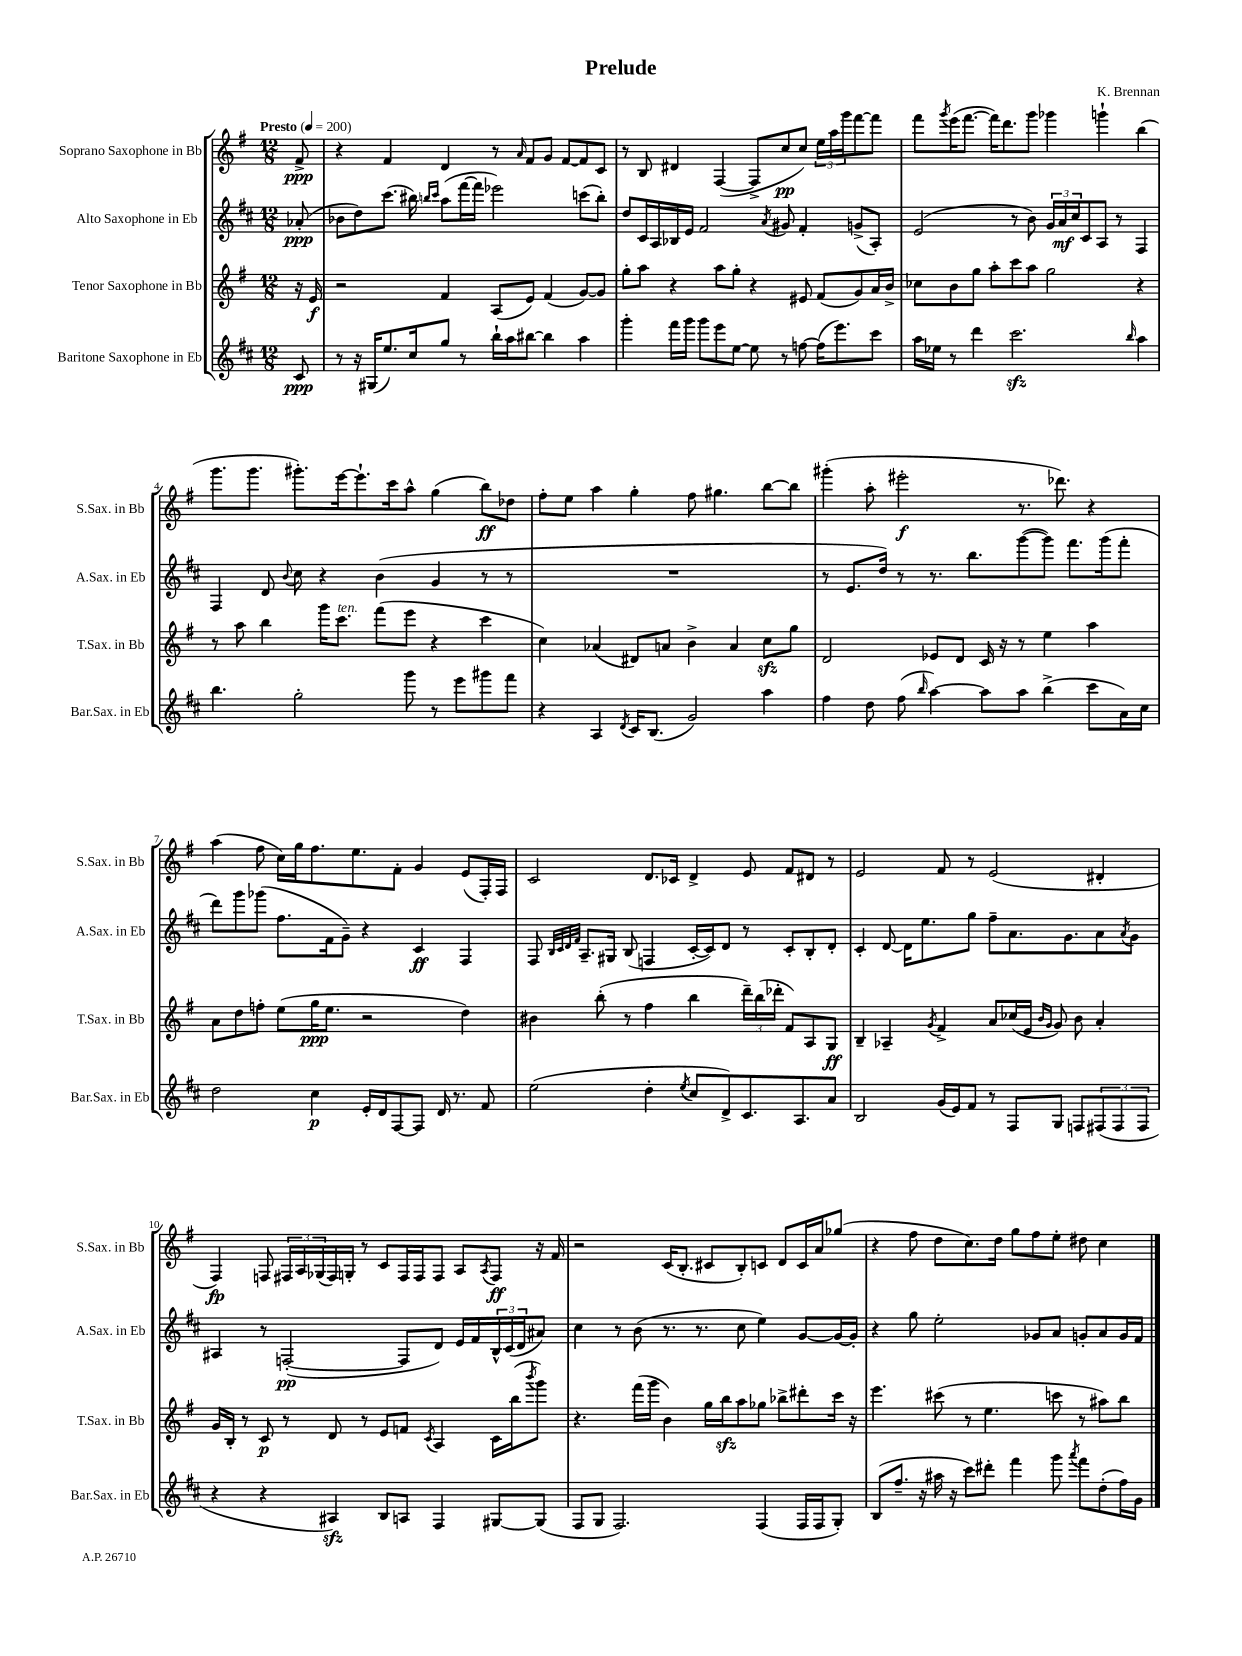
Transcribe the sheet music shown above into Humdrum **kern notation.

**kern	**kern	**kern	**kern
*staff4	*staff3	*staff2	*staff1
*clefG2	*clefG2	*clefG2	*clefG2
*k[f#c#]	*k[f#]	*k[f#c#]	*k[f#]
*M12/8	*M12/8	*M12/8	*M12/8
*MM200	*MM200	*MM200	*MM200
8c#/	16r	(8a-'/	8f#^/
.	16e/	.	.
=	=	=	=
8r	2r	8b-\L	4r
16r	.	8dd\)	.
(16G#/LK	.	.	.
8.ee/)	.	(8.ccc#\J	4f#/
16cc#/k	.	16bb#\)	.
.	.	16qqbb/LL	.
.	.	16qqccc#/JJ	.
8gg/J	4f#/	(8aa\L	4d/
8r	.	[16fff#\L	.
.	.	16fff#\]JJ	.
16bb`\LL	(8A/L	2eee-\)	8r
16aa\J	.	.	.
.	.	.	16qqa/
[8bb#\J	8e/J)	.	8f#/L
4bb#\]	(4f#/	.	8g/J
.	.	.	[8f#/L
4aa\	[8g/L)	(8ccc\L	8f#/]
.	8g/]J	8bb'\J)	8c/J
=	=	=	=
4ggg'\	8gg'\L	8dd/L	8r
.	8aa\J	16c#/L	8B/
.	.	16A/	.
16fff#\LL	4r	16B-/	4d#/
16ggg\JJ	.	16e/JJ	.
8ggg\L	.	2f#/	.
8eee\	8aa\L	.	([4F#/
[8ee\J	8gg'\J	.	.
8ee\]	4r	.	8F#^/]L
.	.	8qa/	.
8r	.	8g#/	8cc/
[8ff\	8e#/	4f#'/	8cc/J)
(16ff\]LK	(8f#/L	.	24ee\LL
.	.	.	24aa\
8.eee\)	.	.	.
.	.	.	24ggg\J
.	8g/)	(8g^/L	[8fff#\
8ccc#\J	16a/L	8A'/J)	8fff#\]J
.	16b^/JJ	.	.
=	=	=	=
16aa\LL	8cc-\L	(2e/	8fff#\L
16ee-\JJ	.	.	.
.	.	.	8qggg/
8r	8b\	.	(16eee\K
.	.	.	[8.fff#\J
4ddd\	8gg\J	.	.
.	8aa'\L	.	16fff#\]LK)
.	.	.	8.ddd\
2.ccc#\	8ccc\	8r	.
.	8aa\J	8b\)	8ggg\J
.	2gg\	24g/LL	4ggg-\
.	.	24a/	.
.	.	24cc#/J	.
.	.	8c#/	.
.	.	8A/J	4ggg`\
.	.	8r	.
16qqbb/	.	.	.
4aa\	4r	4F#/	(4bb\
=	=	=	=
4.bb\	8r	4F#/	8.ggg\L
.	8aa\	.	.
.	.	.	8.ggg\J
.	4bb\	8d/	.
.	.	8qqb/	.
2gg'\	.	8cc#\	8.ggg#'\L)
.	16ggg\LK	4r	.
.	8.ccc\J	.	[16eee\k
.	.	.	8.eee`\]
.	(8fff#\L	(4b\	.
.	.	.	16ccc\k
8ggg\	8eee\J	.	8aa^^\J
8r	4r	4g/	(4gg\
8eee\L	.	.	.
8ggg#\	4ccc\	8r	8bb\L)
8fff#\J	.	8r	8dd-\J
=	=	=	=
4r	4cc\)	1.r	8ff#'\L
.	.	.	8ee\J
4A/	(4a-/	.	4aa\
8qd/	.	.	.
16c#/LK	8d#/L)	.	4gg'\
(8.B/J	.	.	.
.	8a/J	.	.
2g/)	4b^\	.	8ff#\
.	.	.	4.gg#\
.	4a/	.	.
4aa\	8cc\L	.	[8bb\L
.	8gg\J	.	8bb\]J
=	=	=	=
4ff#\	2d/	8r	(4ggg#'\
.	.	8.e/L	.
8dd\	.	.	8aa'\
.	.	16dd/Jk)	.
(8ff#\	.	8r	2eee#'\
16qqbb/	.	.	.
[4aa\)	8e-/L	8.r	.
.	8d/J	.	.
.	.	8.bb\L	.
8aa\]L	16c/	.	.
.	16r	.	.
8aa\J	8r	([8ggg\	8.r
(4bb^\	4ee\	8ggg\]J)	.
.	.	.	8.ddd-\)
.	.	8.fff#\L	.
8ccc#\L	4aa\	.	4r
.	.	(16ggg\k	.
16a\L)	.	8fff#'\J	.
16cc#\JJ	.	.	.
=	=	=	=
2dd\	8a\L	8ddd\L)	(4aa\
.	8dd\	8ggg\	.
.	8ff'\J	(8ggg-\J	8ff#\
.	(8ee\L	8.ff#\L	16cc\LL)
.	.	.	16gg\J
4cc#\	16gg\K	.	8.ff#\
.	8.ee\J	16f#\k	.
.	.	8g~\J)	.
.	.	.	8.ee\
16e'/LL	2r	4r	.
16d/J	.	.	.
[8F#/	.	.	8f#'\J
8F#/]J	.	4c#/	4g/
16d/	.	.	.
8.r	.	.	.
.	4dd\)	4F#/	(8e/L
8f#/	.	.	16F#'/L)
.	.	.	16F#/JJ
=	=	=	=
(2ee\	4b#\	8F#/	2c/
.	.	32qqB/LLL	.
.	.	32qqc#/	.
.	.	32qqd/	.
.	.	32qqf#/JJJ	.
.	.	8.A~/L	.
.	(8bb'\	.	.
.	.	16G#/Jk	.
.	8r	(8B/	.
4dd'\	4ff#\	4F/	8.d/L
.	.	.	16c-/Jk
8qee/	.	.	.
8cc#/L	4bb\	[16c#'/LL	4d^/
.	.	16c#/]J)	.
8d^/)	.	8d/J	.
8.c#/	24ddd~\LL)	8r	8e/
.	(24bb\	.	.
.	24ddd-'\JJ	.	.
.	8f#/L)	8c#'/L	8f#/L
8.A/	.	.	.
.	8A/	8B'/	8d#/J
8a/J	8G/J	8d'/J	8r
=	=	=	=
2B/	4B~/	4c#'/	2e/
.	4A-~/	[8d/	.
.	.	16d\]LK	.
.	.	8.ee\	.
.	8qg/	.	.
(16g/LL	4f#^/	.	8f#/
16e/J)	.	.	.
8f#/J	.	8gg\J	8r
8r	8a/L	8ff#~\L	(2e/
8F#/L	(16cc-/L	8.a\	.
.	16e/JJ	.	.
.	16qqb/LL	.	.
.	16qqg/JJ	.	.
8G/J	8g/)	.	.
.	.	8.g\	.
8F/L	8b\	.	.
(12F#/	4a'/	8a\	4d#'/
12F#/	.	.	.
.	.	8qa/	.
.	.	8g\J	.
12F#/J	.	.	.
=	=	=	=
4r	16g/LL	4A#/	4F#/)
.	16B'/JJ	.	.
.	8r	.	.
4r	8c/	8r	8F/
.	8r	([2F'/	24F#/LL
.	.	.	24A/
.	.	.	(24G-/
4A#/)	8d/	.	16F#/)
.	.	.	16G'/JJ
.	8r	.	8r
8B/L	8e/L	.	8c/L
8A/J	8f/J	8F/]L	16F#/L
.	.	.	16F#/J
.	8qc/	.	.
4F#/	4A/	8d/J)	8F#/J
.	.	16e/LL	8A/L
.	.	16f#/	.
.	.	.	8qA/
[8G#/L	16c\LL	24B^^/	8F#/J
.	.	(24c#/	.
.	(16bb\J	.	.
.	.	24d/J	.
.	8qbbb/	.	.
(8G#/]J	8ggg\J)	8a#/J)	16r
.	.	.	16f#/
=	=	=	=
8F#/L	4.r	4cc#\	2r
8G/J	.	.	.
2.F#/)	.	8r	.
.	(16fff#\LL	(8b\	.
.	16ggg\JJ	.	.
.	4b\)	8.r	(16c/LK
.	.	.	8.B'/J
.	.	8.r	.
.	16gg\LL	.	8c#/L
.	16bb\J	.	.
.	8aa\	8cc#\	8B'/)
(4F#/	8gg-\J	4ee\)	8c/J
.	8bb-^\L	.	8d/L
16F#/LL	8ddd#'\	[8g/L	16c/L
16F#/J	.	.	16a/J
8G'/J)	16ccc\Jk	16g/_L	(8gg-/J
.	16r	16g'/]JJ	.
=	=	=	=
(8B/L	4.eee\	4r	4r
8.ff#~/J	.	.	.
.	.	8gg\	8ff#\
16r	.	.	.
16aa#\	(8ccc#\	2ee'\	8dd\L
16r	.	.	.
8ccc#\L)	8r	.	8.cc\)
8ddd#'\J	4.ee\	.	.
.	.	.	16dd\Jk
4fff#\	.	.	8gg\L
.	.	8g-/L	8ff#\
8ggg\	8ccc\	8a/J	8ee'\J
8qaaa/	.	.	.
8fff#\L	8r	8g'/L	8dd#\
(8dd'\	8aa#\L)	8a/	4cc\
16ff#\L)	8bb\J	16g/L	.
16g\JJ	.	16f#/JJ	.
==	==	==	==
*-	*-	*-	*-
